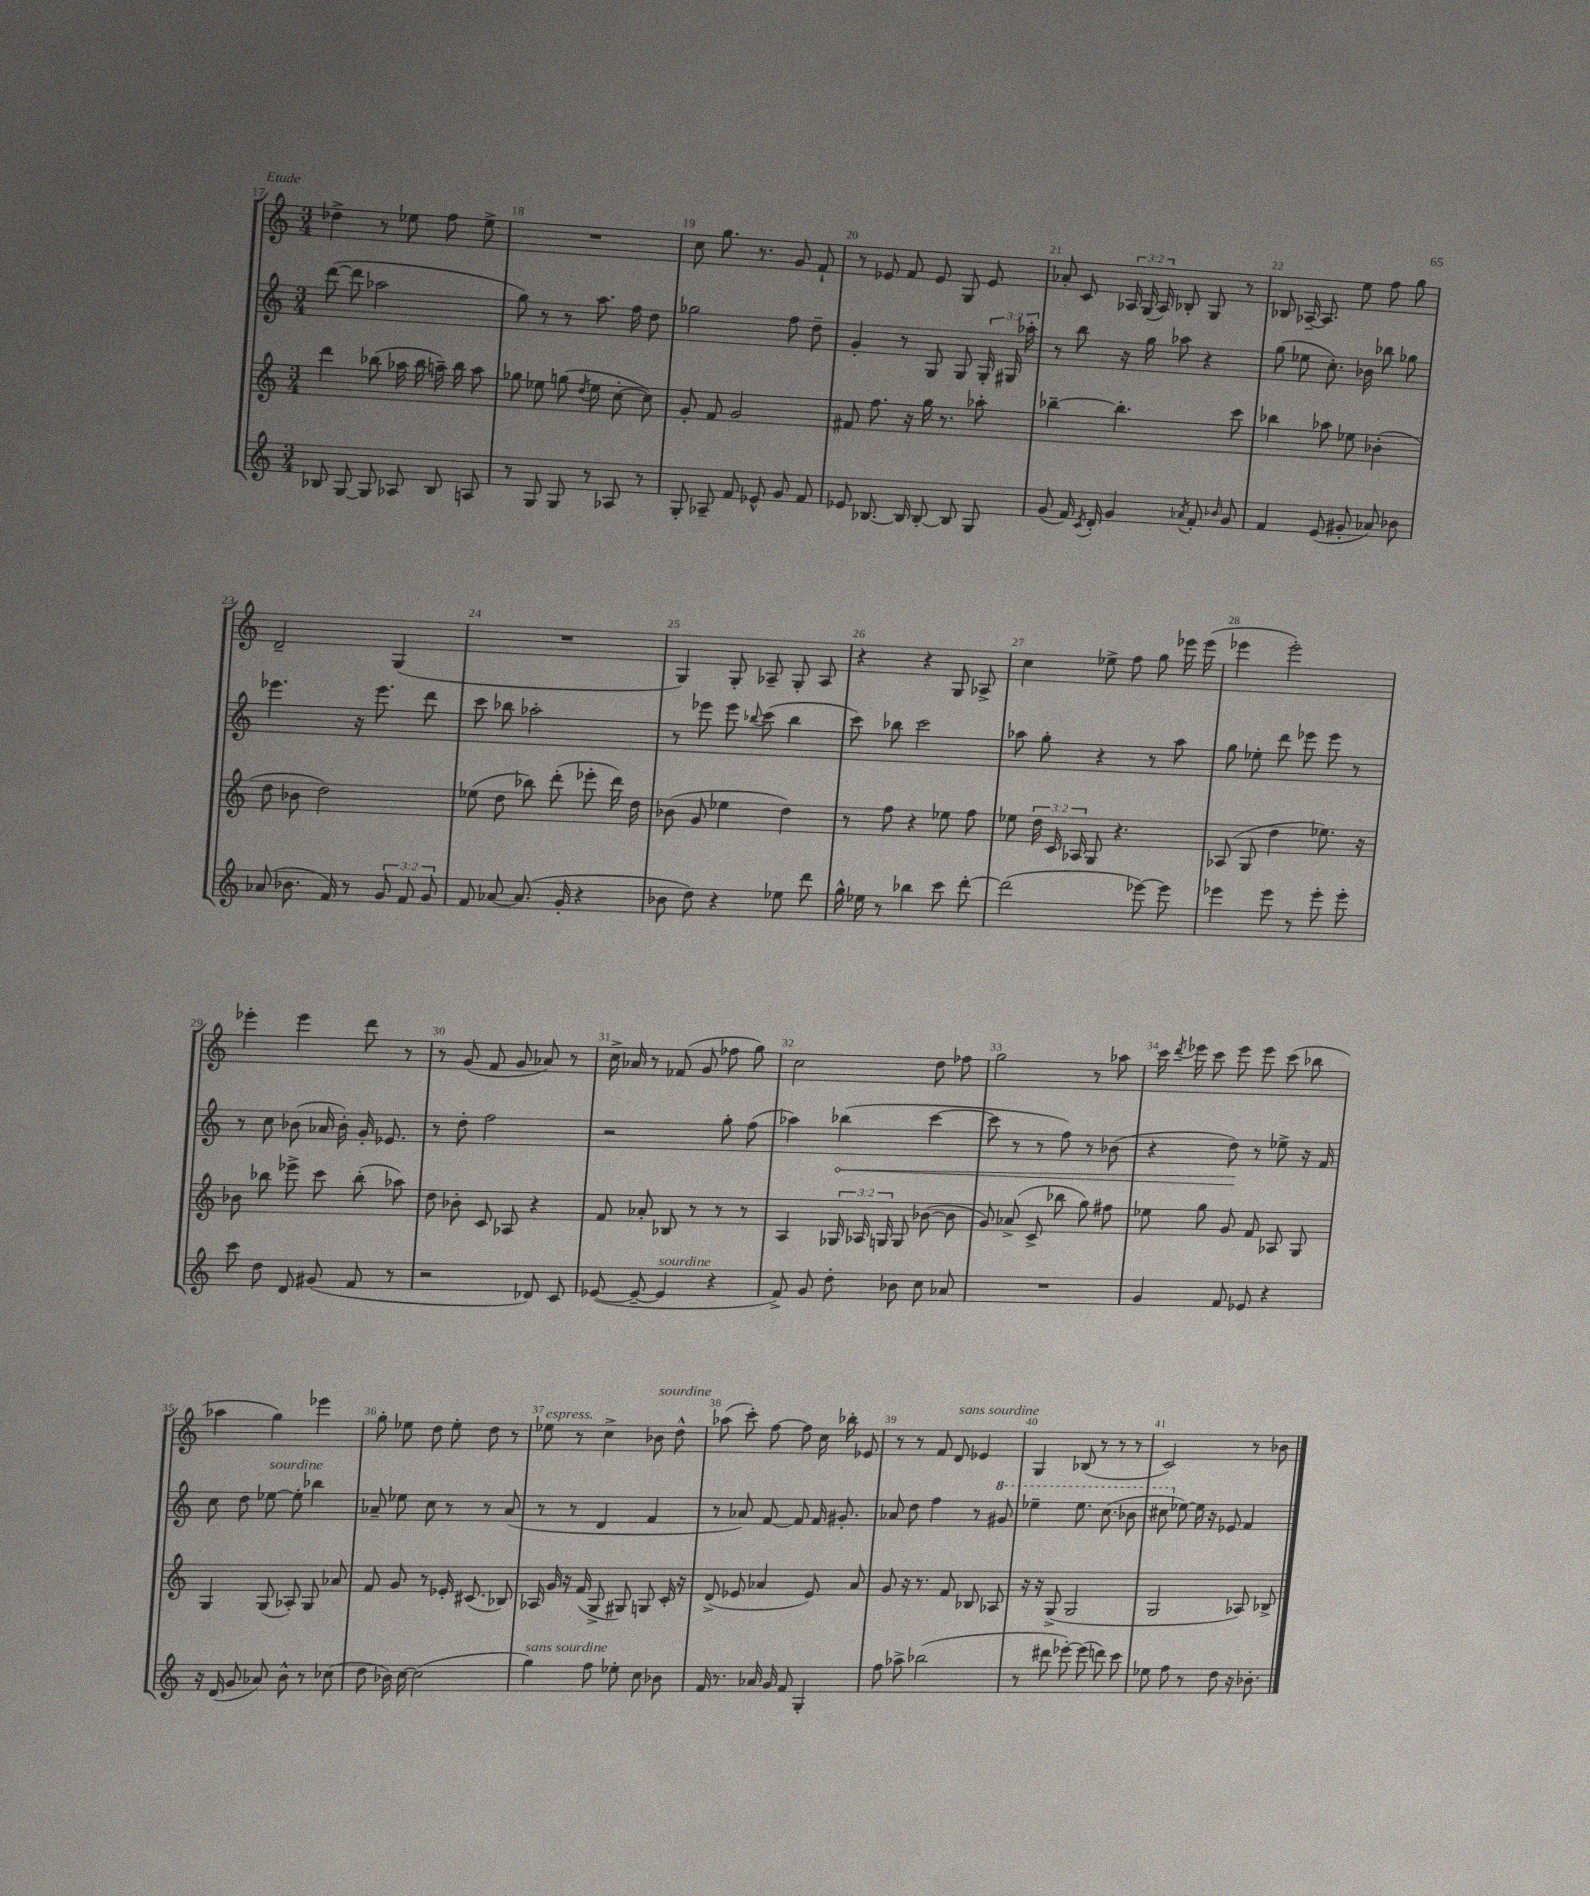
<<
\new StaffGroup <<
\new Staff = "s0" {
    \clef treble \key c \major \numericTimeSignature \time 3/4 \override Staff.TupletNumber.text = #tuplet-number::calc-fraction-text
    \autoBeamOff des''4-> r8 ees''8 f''8 ees''8-> |
    R2. |
    c''8 g''8. r8. g'8 f'8-! |
    r8 ees'8 f'8 ees'8 g8 ees'8 |
    aes'8-. c'8 \tuplet 3/2 { aes16 g16( aes16) } bes8-. g8 r8 |
    bes8 aes16~-- aes8. e''8 f''8 g''8 |
    d'2-- g4( |
    R2. |
    g4) g8-. aes8-- g8-. aes8 |
    r4 r4 g8 aes8-> |
    c''4 ees''8-> f''8 g''8 ees'''16 ees'''16( |
    ees'''4 ees'''2-.) |
    ees'''4-. ees'''4 d'''8 r8 |
    r8 g'8( f'8 g'8 aes'8) r8 |
    c''16-> aes'16 r8 fes'8( g'8 fes''8 g''8) |
    c''2 d''8 fes''8 |
    g''2 r8 aes''8 |
    c'''16 \acciaccatura { d'''8 } ees'''16 c'''8 ees'''8 ees'''8 c'''8( bes''8 |
    aes''4 g''4) ees'''4 |
    g''8-. ees''8 d''8 ees''8-. d''8 r8 |
    ees''8^\markup { \italic "espress." } r8 c''4-> bes'8^\markup { \italic "sourdine" } d''8-^ |
    aes''8( c'''8-.) f''8~ f''8 c''16 bes''16-. ees'8 |
    r8 r8 f'8 d'8^\markup { \italic "sans sourdine" } ees'4 |
    g4 bes8( r8 r8 r8 |
    c'2) r8 bes'8 \bar "|." |
}
\new Staff = "s1" {
    \clef treble \key c \major \numericTimeSignature \time 3/4 \override Staff.TupletNumber.text = #tuplet-number::calc-fraction-text
    \autoBeamOff d'''8~( d'''8 aes''2 |
    g''8) r8 r8 a''8. f''16 d''8 |
    ges''2 f''8 d''8-- |
    g'4-. r8 g8 g8 \tuplet 3/2 { g16-. gis16 aes''16-. } |
    r8 b''8 r16 g''16 aes''8 r4 |
    g''8( ees''8 c''8.-.) bes'16 bes''8 ges''8 |
    ees'''4. r16 ees'''8. d'''8 |
    c'''8 bes''8 aes''2-. |
    r8 ees'''8 ees'''8 \appoggiatura { bes''8 } c'''8( bes''4 |
    c'''8) bes''8 c'''2 |
    aes''8 g''8-. r4 r8 aes''8 |
    g''8 ees''8-. d'''8 ees'''8 ees'''8 r8 |
    r8 c''8 bes'8( aes'16 bes'16-.) g'16-. ees'8. |
    r8 d''8-. f''2 |
    r2 g''8-. f''8( |
    aes''4) \once \override Hairpin.circled-tip = ##t bes''4\<( c'''4~ |
    c'''8 r8 r8 f''8) r8 bes'8( |
    r4 d''8\!) r8 ees''8-> r16 f'16 |
    c''8 d''8 ees''8~^\markup { \italic "sourdine" } ees''8-. bes''4 |
    aes'8-- ees''8 c''8 r8 r8 aes'8( |
    r8 r8 d'4 f'4 |
    r8 aes'8) f'8~ f'8 f'16 gis'8.-. |
    aes'8 d''8 f''4 r8 \ottava #1 gis''8 |
    ees'''4-- ees'''8. c'''8.( bes''8 |
    cis'''8 \ottava #0 ees''8~) ees''16 r16 ees'8 f'4 \bar "|." |
}
\new Staff = "s2" {
    \clef treble \key c \major \numericTimeSignature \time 3/4 \override Staff.TupletNumber.text = #tuplet-number::calc-fraction-text
    \autoBeamOff d'''4 bes''8( aes''16 bes''16 a''16--) bes''16 a''8 |
    ges''8 ees''8 g''8( \acciaccatura { d''8 } ees''8 c''8~-. c''8) |
    g'8-. f'8 g'2 |
    fis'8 f''8. r16 g''16 r8. aes''8-. |
    bes''4~-- bes''4.-. c'''8 |
    bes''4 aes''8 ees''8 bes'4-.( |
    d''8 bes'8 d''2) |
    ees''8( d''8 bes''8) d'''8-.( ees'''8-. d'''16) d''16 |
    bes'8( g'8 ees''4 d''4) |
    r8 f''8 r4 ees''8 f''8 |
    ees''8 \tuplet 3/2 { d''16 c'16 aes16 } g8 r4. |
    aes8( g8 d''4 ees''8.) r16 |
    bes'8 bes''8 ees'''8-> c'''8 bes''8-.( aes''8) |
    d''8 bes'8-. c'8 aes8 r4 |
    f'8 aes'8-. bes8 r8 r8 r8 |
    a4 \tuplet 3/2 { ges16 aes16 g16 } g8 bes'8~( bes'8 |
    g'8) aes'8->( c'8-> bes''8 g''8) fis''8 |
    ees''8 g''8 g'8 f'8 aes8 g8 |
    g4 g8( aes8-.) g8 aes'8 |
    f'8 g'8 r8 ees'16-. cis'8.( bes8) |
    aes16 g'16 r16 f'16( g8-> gis8) g8 c'16-. r16 |
    d'8->( ees'8 aes'4 ees'8) aes'8 |
    g'8 r16 r8. f'8 bes8 aes8 |
    r16 r16 g8->( g2 |
    g2 aes8) bes8-> \bar "|." |
}
\new Staff = "s3" {
    \clef treble \key c \major \numericTimeSignature \time 3/4 \override Staff.TupletNumber.text = #tuplet-number::calc-fraction-text
    \autoBeamOff bes8 g8~ g8 aes8 bes8 a8 |
    r8 g8 g8 r8 aes8 r8 |
    g8-. aes8-- f'8 ees'8-^ g'8 f'8 |
    ees'8 bes8.~ bes16 bes8~-. bes8 g8 |
    g'8( f'16) \acciaccatura { c'8 } d'16-. g'4 \acciaccatura { aes'8 } f'8-. \grace { bes'16 } g'8 |
    f'4 e'8( gis'8-. aes'8) bes'8 |
    aes'8( bes'8. f'16) r8 \tuplet 3/2 { g'8 f'8 g'8 } |
    f'8 aes'8~ aes'8.( g'16-. r4 |
    bes'8 d''8) r4 ees''8 d'''8 |
    g''16-^ ees''16 r8 bes''4 c'''8 d'''8~-. |
    d'''2( ees'''8~) ees'''8 |
    ees'''4 ees'''8 r8 ees'''8-. ees'''8-. |
    c'''8 d''8 d'8 gis'8( f'8 r8 |
    r2 des'8) c'8 |
    ees'8~( ees'8~-- ees'4^\markup { \italic "sourdine" } r4 |
    f'8->) g'8 d''8-. bes'8 c''8 aes'8 |
    R2. |
    g'4 f'8 ees'8 r4 |
    r16 d'16( g'8 aes'8) b'8-^ r8 ces''8( |
    d''8 bes'16) c''16~ c''2( |
    g''4^\markup { \italic "sans sourdine" }) f''8 ees''8-. c''8 bes'8 |
    f'16 r8. aes'16 g'16 f'8 g4-. |
    f''8 aes''8-> bes''2( |
    r8 dis'''8 ees'''8~-.) ees'''8( d'''8) c'''8 |
    ees''8 f''8 r8 d''8 r16 bes'8.-. \bar "|." |
}
>>
>>
\layout { \context { \Score currentBarNumber = #17 \override BarNumber.break-visibility = ##(#f #t #t) barNumberVisibility = #all-bar-numbers-visible } }
